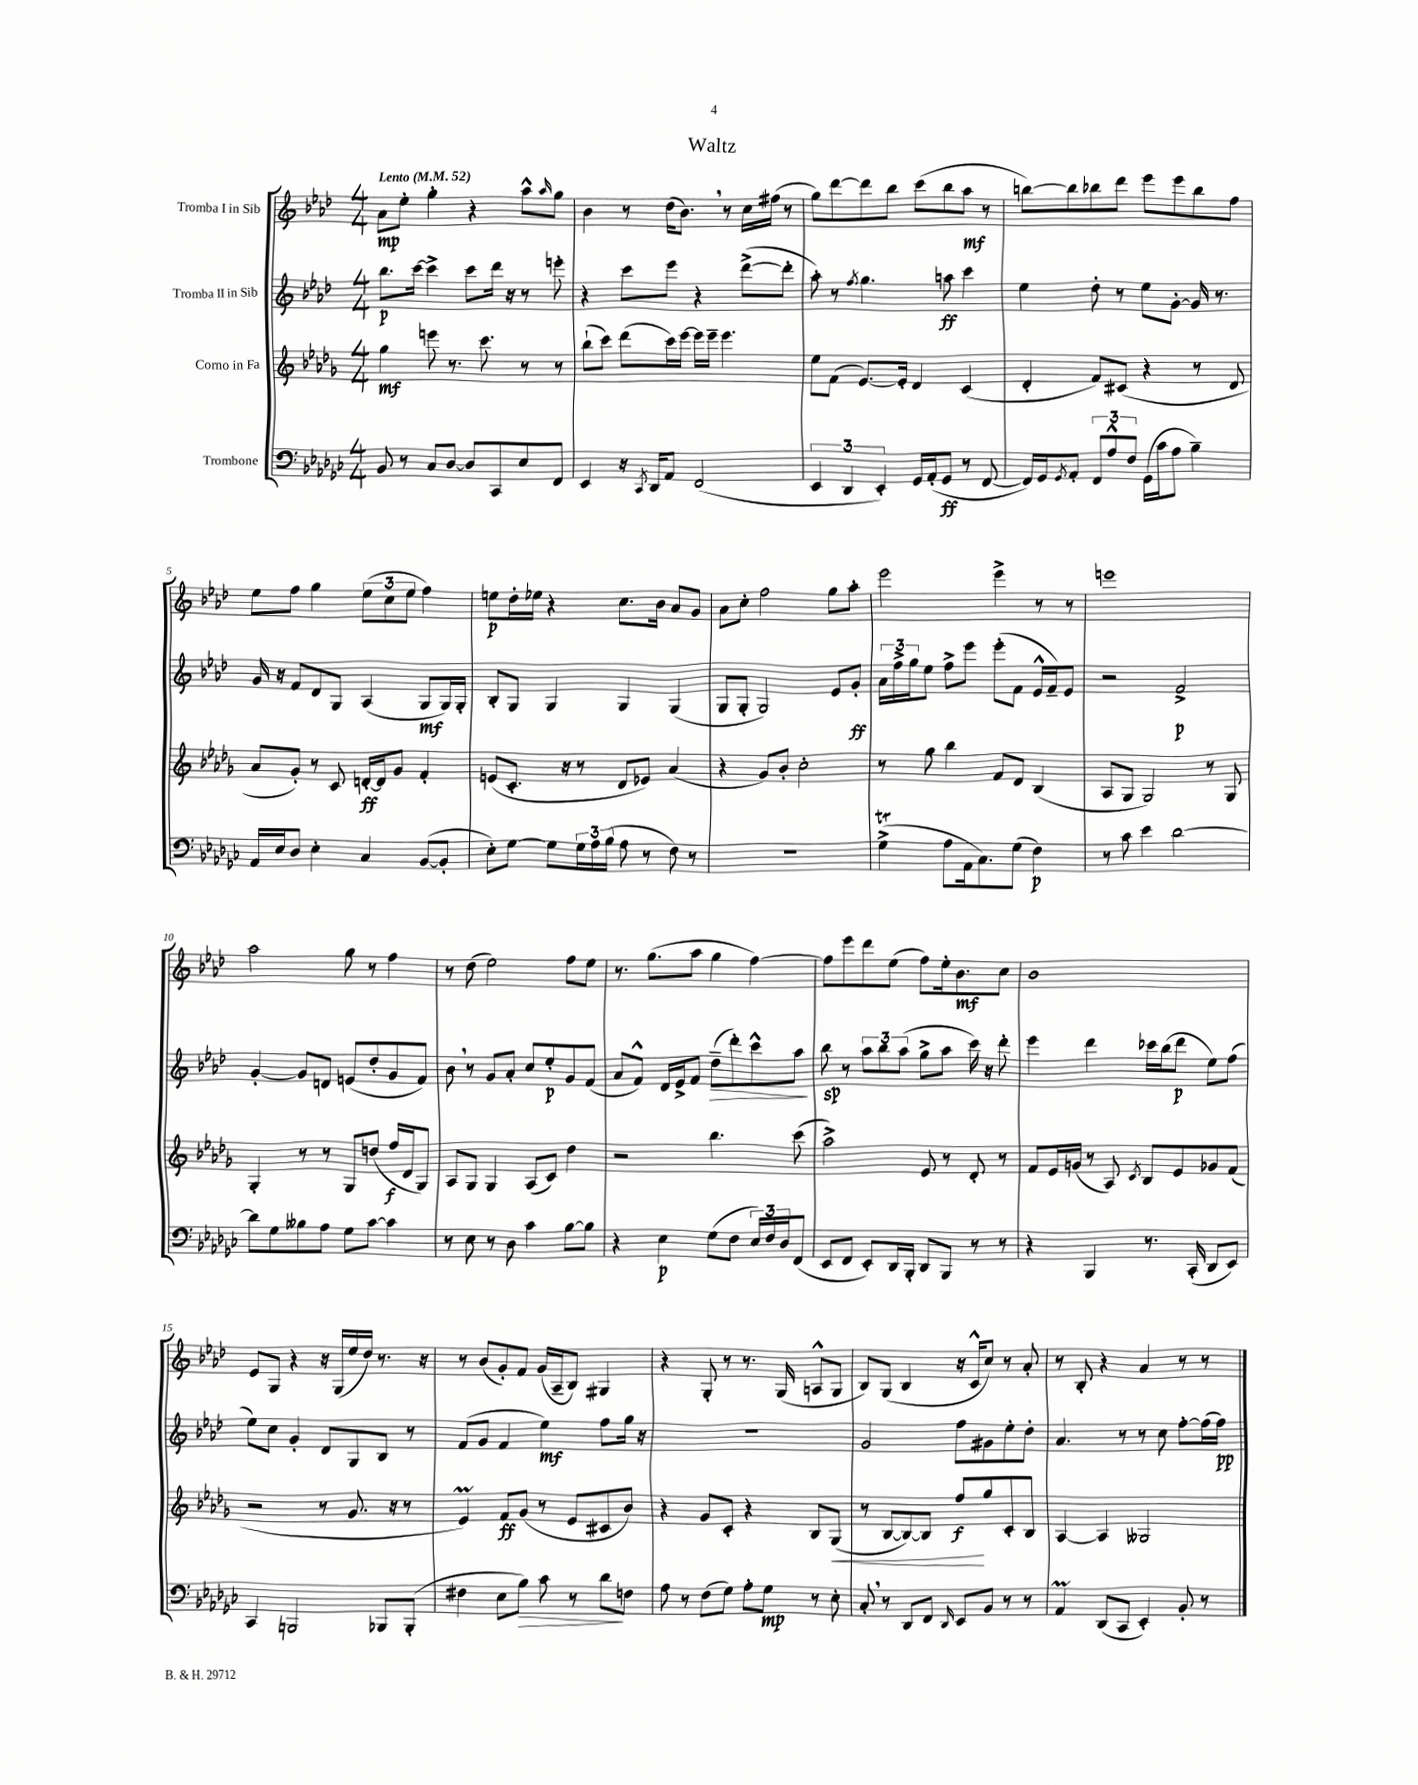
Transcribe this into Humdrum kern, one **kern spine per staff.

**kern	**dynam	**kern	**dynam	**kern	**dynam	**kern	**dynam
*part4	*part4	*part3	*part3	*part2	*part2	*part1	*part1
*staff4	*staff4	*staff3	*staff3	*staff2	*staff2	*staff1	*staff1
*I"Trombone	*	*I"Corno in Fa	*	*I"Tromba II in Sib	*	*I"Tromba I in Sib	*
*clefF4	*	*clefG2	*	*clefG2	*	*clefG2	*
*k[b-e-a-d-g-c-]	*	*k[b-e-a-d-g-]	*	*k[b-e-a-d-]	*	*k[b-e-a-d-]	*
*M4/4	*	*M4/4	*	*M4/4	*	*M4/4	*
*MM52	*	*MM52	*	*MM52	*	*MM52	*
=1	=1	=1	=1	=1	=1	=1	=1
!	!	!	!	!	!	!LO:TX:a:B:t=Lento	!
8BB-/	.	4gg-\	mf	8.bb-\L	p	8a-\L	mp
8r	.	.	.	.	.	8ee-'\J	.
.	.	.	.	[16ccc\Jk	.	.	.
8C-/L	.	8eeen\	.	4ccc^\]	.	4gg'\	.
[8D-/J	.	8.r	.	.	.	.	.
8D-/L]	.	.	.	8ccc\L	.	4r	.
.	.	8.ccc\	.	.	.	.	.
8CC-/	.	.	.	16ddd-\Jk	.	.	.
.	.	.	.	16r	.	.	.
8E-/	.	8r	.	8r	.	8aa-^^\L	.
.	.	.	.	.	.	16qqaa-/	.
8FF/J	.	8r	.	8eeen'\	.	8gg\J	.
=2	=2	=2	=2	=2	=2	=2	=2
4EE-/	.	(8bb-`\L	.	4r	.	4b-\	.
.	.	8ccc\J)	.	.	.	.	.
16r	.	(8ddd-\L	.	8ccc\L	.	8r	.
8qCC-/	.	.	.	.	.	.	.
16DD-/KL	.	.	.	.	.	.	.
8AA-/J	.	16ccc\L)	.	8eee-\J	.	(16dd-\KL	.
.	.	[16eee-\JJ	.	.	.	8.b-,\J)	.
(2FF/	.	16eee-\LL]	.	4r	.	.	.
.	.	16eee-~\JJ	.	.	.	.	.
.	.	4.eee-\	.	.	.	8r	.
.	.	.	.	([8ddd-^\L	.	16cc\LL	.
.	.	.	.	.	.	(16ff#X\JJ	.
.	.	.	.	8ddd-'\J]	.	8r	.
=3	=3	=3	=3	=3	=3	=3	=3
6EE-/	.	8ee-\L	.	8aa-'\)	.	8gg\L)	.
.	.	(8f\J	.	8r	.	[8ddd-\	.
6DD-/	.	.	.	.	.	.	.
.	.	.	.	8qff/	.	.	.
.	.	[8.e-/L)	.	4.gg\	.	8ddd-\]	.
6EE-'/)	.	.	.	.	.	.	.
.	.	.	.	.	.	8bb-\J	.
.	.	16e-'/Jk]	.	.	.	.	.
16GG-/LL	.	4d-/	.	.	.	(8ccc\L	.
(16AA-'/J	.	.	.	.	.	.	.
8GG-/J	ff	.	.	8aan\	ff	8bb-\	.
8r	.	(4c/	.	4ccc\	.	8aa-\J	mf
[8FF/	.	.	.	.	.	8r	.
=4	=4	=4	=4	=4	=4	=4	=4
16FF/LL])	.	4d-'/	.	4ee-\	.	[8bbn\L)	.
16GG-/J	.	.	.	.	.	.	.
8qGG-/	.	.	.	.	.	.	.
8AA-'/J	.	.	.	.	.	8bb\]	.
12FF/L	.	8f/L)	.	8dd-'\	.	8bb-X\	.
12A-^^/	.	.	.	.	.	.	.
.	.	(8c#X/J	.	8r	.	8ddd-\J	.
12F/J	.	.	.	.	.	.	.
(16GG-\LL	.	4r	.	8ee-\L	.	8eee-\L	.
16c-\J	.	.	.	.	.	.	.
8A-\J	.	.	.	[8g'\J	.	8eee-\	.
4B-~\)	.	8r	.	16g/]	.	8bb-\	.
.	.	.	.	8.r	.	.	.
.	.	8d-/	.	.	.	8ff\J	.
!!LO:LB:g=z
=5	=5	=5	=5	=5	=5	=5	=5
16AA-/LL	.	8a-/L	.	16g/	.	8ee-\L	.
16E-/J	.	.	.	16r	.	.	.
8D-/J	.	8g-'/J)	.	8f/L	.	8ff\J	.
4E-'\	.	8r	.	8d-/	.	4gg\	.
.	.	8c/	.	8G/J	.	.	.
4C-/	.	[16dn'/LL	ff	(4A-/	.	(12ee-\L	.
.	.	16d/J]	.	.	.	.	.
.	.	.	.	.	.	12cc\	.
.	.	8g-/J	.	.	.	.	.
.	.	.	.	.	.	12ee-\J	.
([8BB-/L	.	4f'/	.	8G/L	mf	4ff\)	.
8BB-'/J]	.	.	.	16G/L)	.	.	.
.	.	.	.	16G'/JJ	.	.	.
=6	=6	=6	=6	=6	=6	=6	=6
8E-'\L)	.	(8en/L	.	8B-'/L	.	8een\L	p
[8G-\J	.	8.c'/J	.	8G/J	.	16dd-'\L	.
.	.	.	.	.	.	16ee-X\JJ	.
8G-\L]	.	.	.	4G/	.	4r	.
.	.	16r	.	.	.	.	.
24G-\L	.	8r	.	.	.	.	.
24A-\	.	.	.	.	.	.	.
(24B-\JJ	.	.	.	.	.	.	.
8A-\	.	8d-/L	.	4G/	.	8.cc\L	.
8r	.	8e-X/J)	.	.	.	.	.
.	.	.	.	.	.	16b-\Jk	.
8F\)	.	(4a-/	.	(4G/	.	8a-/L	.
8r	.	.	.	.	.	8g/J	.
=7	=7	=7	=7	=7	=7	=7	=7
1r	.	4r	.	8G/L	.	8a-\L	.
.	.	.	.	8G'/J	.	8cc'\J	.
.	.	8g-/L)	.	2G/)	.	2ff\	.
.	.	8b-'/J	.	.	.	.	.
.	.	2cc'\	.	.	.	.	.
.	.	.	.	8e-/L	.	8gg\L	.
.	.	.	.	8g'/J	ff	8aa-'\J	.
=8	=8	=8	=8	=8	=8	=8	=8
(4G-T^\	.	8r	.	24a-\LL	.	2eee-\	.
.	.	.	.	24ff^\	.	.	.
.	.	.	.	24gg\J	.	.	.
.	.	8gg-\	.	8ee-\J	.	.	.
8A-\L	.	4bb-\	.	8ff^\L	.	.	.
16AA-\k	.	.	.	8eee-\J	.	.	.
8.C-\)	.	.	.	.	.	.	.
.	.	8f/L	.	(8eee-'\L	.	4eee-^\	.
(8G-\J	.	8d-/J	.	8f\J	.	.	.
4F\)	p	(4B-/	.	16e-^^/LL	.	8r	.
.	.	.	.	16f~/J)	.	.	.
.	.	.	.	8e-/J	.	8r	.
=9	=9	=9	=9	=9	=9	=9	=9
8r	.	8A-/L	.	2r	.	1eeen	.
8c-\	.	8G-/J	.	.	.	.	.
4e-\	.	2G-/)	.	.	.	.	.
[2d-\	.	.	.	2f^/	p	.	.
.	.	8r	.	.	.	.	.
.	.	8G-/	.	.	.	.	.
!!LO:LB:g=z
=10	=10	=10	=10	=10	=10	=10	=10
8d-\L]	.	4G-'/	.	[4g'/	.	2aa-\	.
8G-\	.	.	.	.	.	.	.
8B--X\	.	8r	.	8g/L]	.	.	.
8A-\J	.	8r	.	8dn/J	.	.	.
8G-\L	.	8G-/L	.	(8en/L	.	8gg\	.
[8c-\J	.	(8ddn/J	.	8dd-'/	.	8r	.
4c-\]	.	16ff/LL	f	8g/	.	4ff\	.
.	.	16d-/J	.	.	.	.	.
.	.	8G-/J)	.	8f/J)	.	.	.
=11	=11	=11	=11	=11	=11	=11	=11
8r	.	8A-/L	.	8b-,\	.	8r	.
8E-\	.	8G-/J	.	8r	.	(8dd-\	.
8r	.	4G-/	.	8g/L	.	2ee-\)	.
8D-\	.	.	.	8a-'/J	.	.	.
4c-\	.	(8A-/L	.	8cc/L	.	.	.
.	.	8c/J)	.	8ee-'/	p	.	.
[8B-\L	.	4dd-\	.	8g/	.	8ff\L	.
8B-\J]	.	.	.	(8f/J	.	8ee-\J	.
=12	=12	=12	=12	=12	=12	=12	=12
4r	.	2r	.	8a-/L	.	8.r	.
.	.	.	.	8f^^/J)	.	.	.
.	.	.	.	.	.	(8.gg\L	.
4E-\	p	.	.	16d-/LL	.	.	.
.	.	.	.	16e-^/J	.	.	.
.	.	.	.	8f/J	.	8aa-\J	.
!	!	!	!	!	!LO:HP:b	!	!
(8G-\L	.	4.bb-\	.	(8dd-~\L	>	4gg\	.
8F\J	.	.	.	8ddd-'\)	.	.	.
24E-/LL)	.	.	.	8ccc^^\	.	[4ff\)	.
24F/	.	.	.	.	.	.	.
24D-/J	.	.	.	.	.	.	.
(8FF/J	.	(8ccc\	.	8aa-\J	.	.	.
.	.	.	.	.	]	.	.
=13	=13	=13	=13	=13	=13	=13	=13
8EE-/L	.	2aa-^\)	.	8bb-\	sp	8ff\L]	.
8FF/J	.	.	.	8r	.	8eee-\	.
8EE-'/L)	.	.	.	12aa-\L	.	8ddd-\	.
.	.	.	.	12bb-\	.	.	.
16DD-/L	.	.	.	.	.	(8ee-\J	.
.	.	.	.	(12aa-\J	.	.	.
16BBB-'/JJ	.	.	.	.	.	.	.
8DD-/L	.	8e-/	.	8gg^\L	.	8ff\L)	.
8BBB-/J	.	8r	.	8aa-\J	.	16ee-'\k	.
.	.	.	.	.	.	8.b-\	mf
8r	.	8d-'/	.	16ccc\)	.	.	.
.	.	.	.	16r	.	.	.
8r	.	8r	.	8ddd-'\	.	8cc\J	.
=14	=14	=14	=14	=14	=14	=14	=14
4r	.	8f/L	.	4eee-\	.	1b-	.
.	.	16e-/L	.	.	.	.	.
.	.	(16gn/JJ	.	.	.	.	.
4BBB-/	.	8r	.	4ddd-\	.	.	.
.	.	8A-/)	.	.	.	.	.
.	.	8qc/	.	.	.	.	.
8.r	.	8B-/L	.	16ccc-X\LL	.	.	.
.	.	.	.	(16bb-\J	.	.	.
.	.	8e-/	.	8ddd-\J	p	.	.
(16CC-'/	.	.	.	.	.	.	.
8DD-/L	.	8g-X/	.	8ee-\L)	.	.	.
8EE-/J)	.	(8f/J	.	(8ff\J	.	.	.
!!LO:LB:g=z
=15	=15	=15	=15	=15	=15	=15	=15
4CC-/	.	2r	.	8ee-\L)	.	8e-/L	.
.	.	.	.	8cc\J	.	8G/J	.
2BBBn/	.	.	.	4g'/	.	4r	.
.	.	8r	.	8d-/L	.	16r	.
.	.	.	.	.	.	(16G/LL	.
.	.	8.g-/	.	8G/	.	16ee-/	.
.	.	.	.	.	.	16dd-/JJ)	.
8BBB-X/L	.	.	.	8B-/J	.	8.r	.
.	.	16r	.	.	.	.	.
(8BBB-'/J	.	8r	.	8r	.	.	.
.	.	.	.	.	.	16r	.
=16	=16	=16	=16	=16	=16	=16	=16
4F#X\	.	4e-M/)	.	(8f/L	.	8r	.
.	.	.	.	8g/J	.	(8b-/L	.
8E-\L	.	8f/L	ff	4f/	.	8g'/)	.
!	!LO:HP:b	!	!	!	!	!	!
8B-\J)	>	(8g-/J	.	.	.	8f/J	.
8c-\	.	8r	.	4ee-\)	mf	(16g/LL	.
.	.	.	.	.	.	16A-~/J	.
8r	.	8e-/L	.	.	.	8B-/J)	.
8d-\L	.	8c#X/	.	8ff\L	.	4G#X/	.
8Fn\J	]	8b-/J)	.	16gg\Jk	.	.	.
.	.	.	.	16r	.	.	.
=17	=17	=17	=17	=17	=17	=17	=17
8A-\	.	4r	.	1r	.	4r	.
8r	.	.	.	.	.	.	.
(8F\L	.	8g-/L	.	.	.	8G'/	.
8G-\J)	.	8c'/J	.	.	.	8r	.
8A-'\L	.	4r	.	.	.	8.r	.
8G-\J	mp	.	.	.	.	.	.
.	.	.	.	.	.	(16G/	.
8r	.	8B-/L	.	.	.	8An^^/L	.
!	!	!	!LO:HP:b	!	!	!	!
8E-'\	.	(8G-/J	<	.	.	8G/J	.
=18	=18	=18	=18	=18	=18	=18	=18
8C-',/	.	8r	.	2g/	.	8B-/L)	.
8r	.	[8B-/L	.	.	.	(8G/J	.
8DD-/L	.	8B-/_)	.	.	.	4B-/	.
8FF/J	.	8B-/J]	.	.	.	.	.
16qqDD-/	.	.	.	.	.	.	.
8EE-/L	.	8ff/L	f	8ff\L	.	16r	.
.	.	.	.	.	.	16c^^/KL	.
8BB-/J	.	8gg-/	[	8g#X\	.	8cc/J)	.
8r	.	8c'/	.	8ee-'\	.	8r	.
8r	.	8B-/J	.	8dd-'\J	.	8a-'/	.
=19	=19	=19	=19	=19	=19	=19	=19
4AA-M/	.	[4A-/	.	4.a-/	.	8r	.
.	.	.	.	.	.	8B-'/	.
(8DD-/L	.	4A-/]	.	.	.	4r	.
8CC-/J	.	.	.	8r	.	.	.
4EE-'/)	.	2G--X/	.	8r	.	4a-/	.
.	.	.	.	8cc\	.	.	.
8BB-'/	.	.	.	[8ff'\L	.	8r	.
8r	.	.	.	(16ff\L]	.	8r	.
.	.	.	.	16ff\JJ)	pp	.	.
==	==	==	==	==	==	==	==
*-	*-	*-	*-	*-	*-	*-	*-
